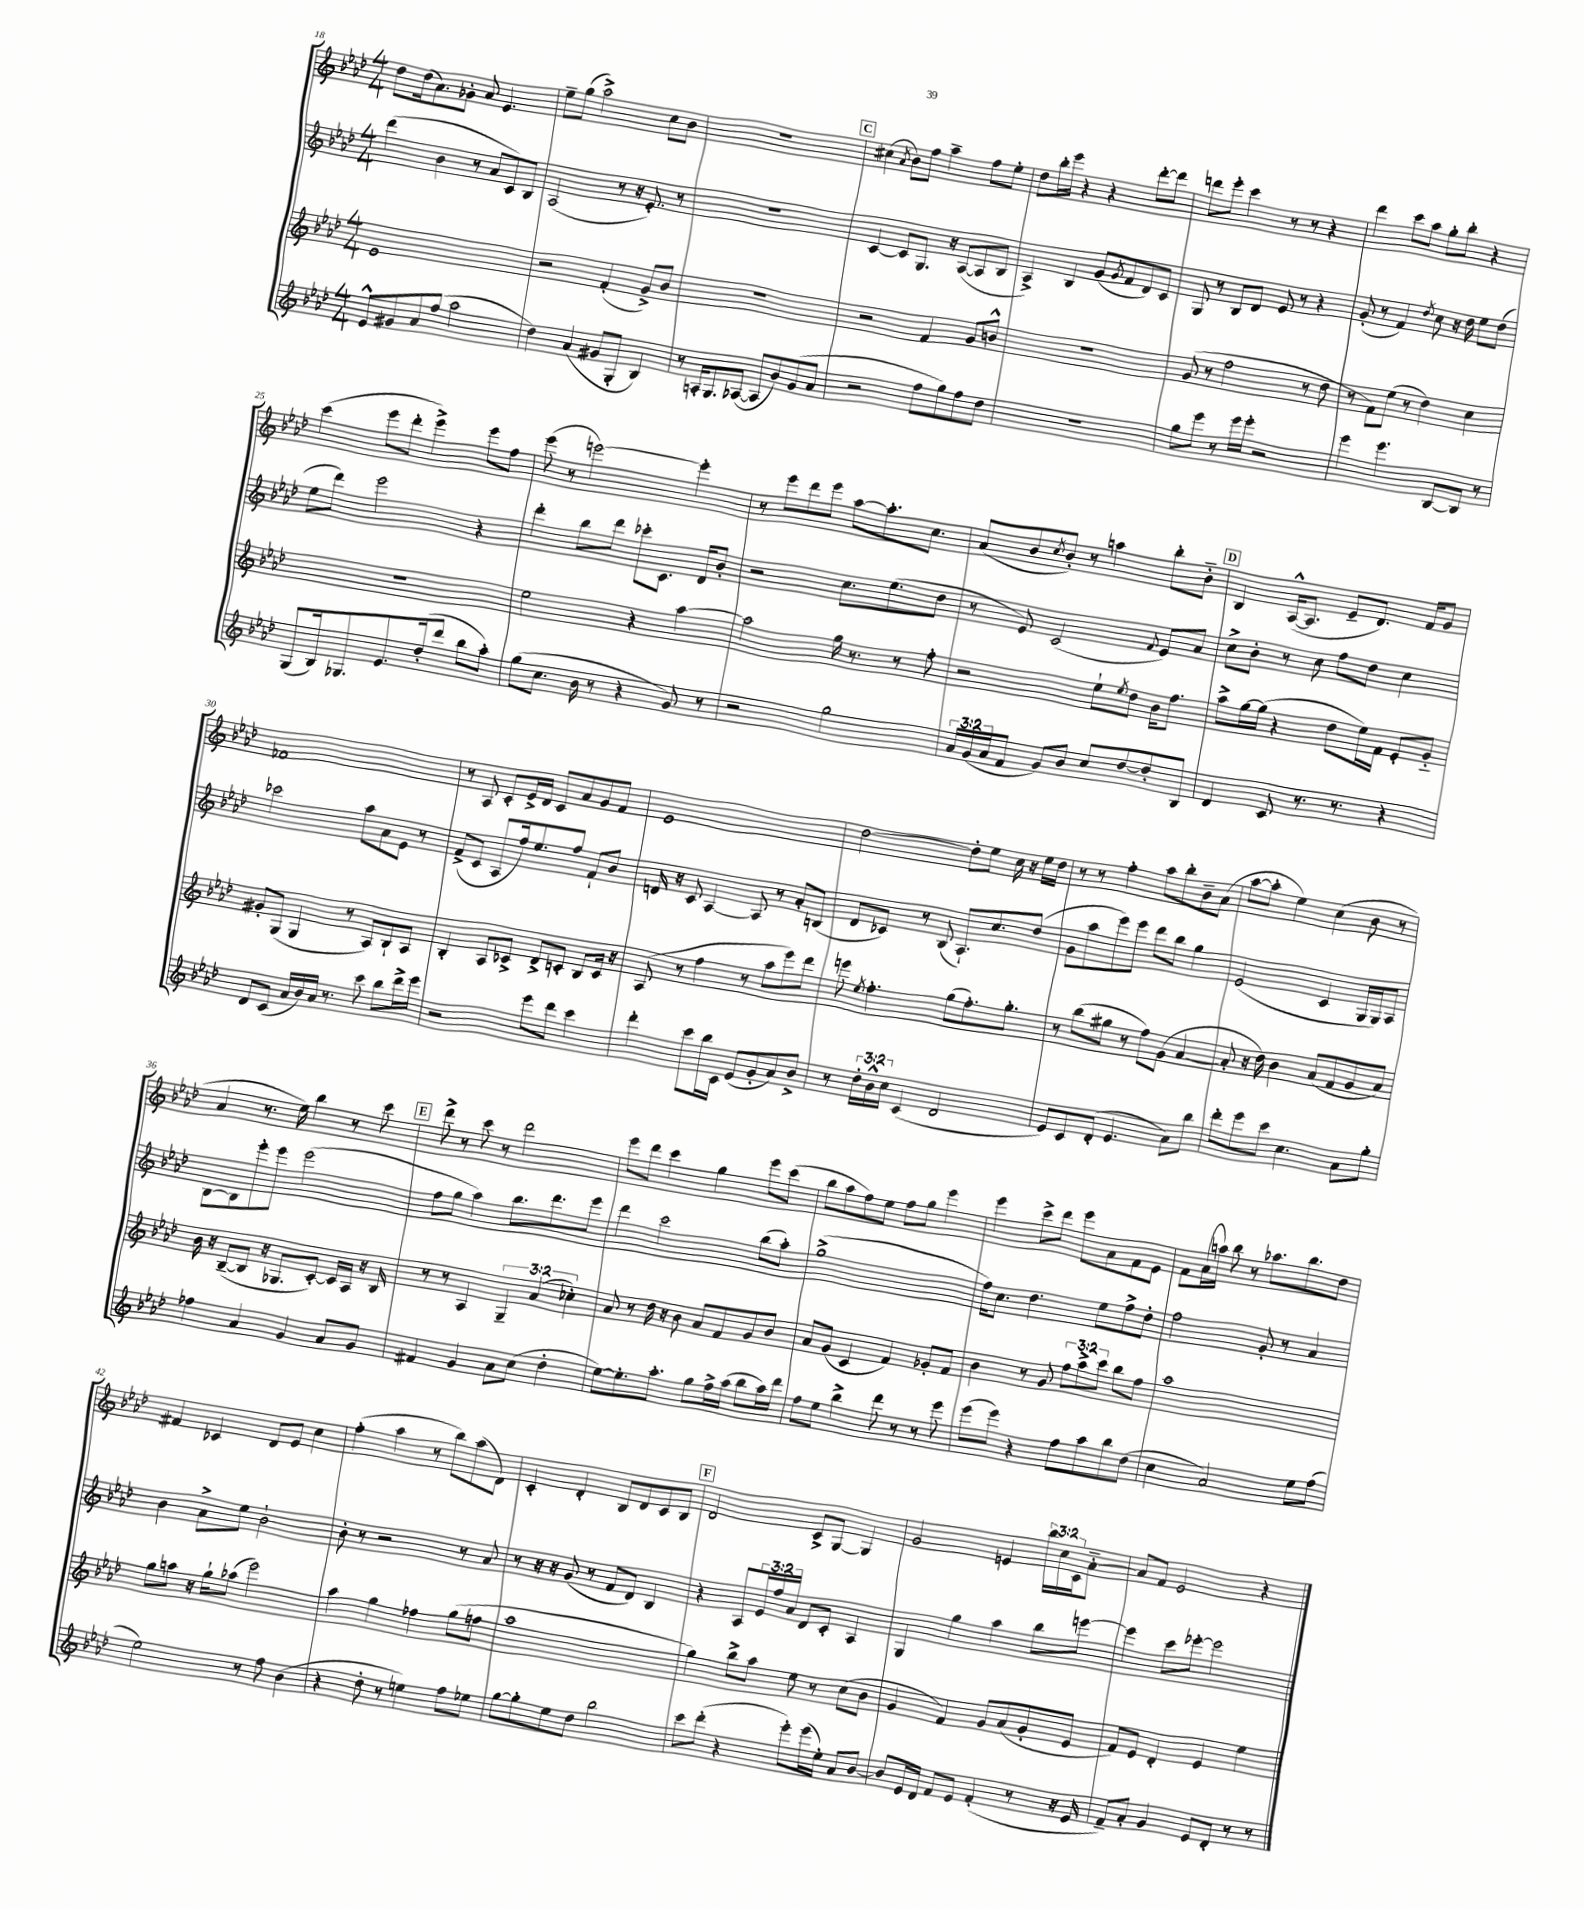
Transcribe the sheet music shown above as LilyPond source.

<<
\new StaffGroup <<
\new Staff = "s0" {
    \clef treble \key aes \major \numericTimeSignature \time 4/4 \override Staff.TupletNumber.text = #tuplet-number::calc-fraction-text
    des''8 des''16( aes'8.) ges'8-. aes'8 ees'4. |
    ees''8-- g''8( aes''2->) c''8 bes'8 |
    R1 |
    \mark \markup { \box "C" } cis''4( \acciaccatura { aes'8 } bes'8) f''8 aes''4-- f''8 ees''8-. |
    des''8 bes''16-. ees'''16 r4 r4 des'''8~-. des'''8 |
    d'''8 ees'''8-. c'''4 r8 r8 r4 |
    des'''4 c'''8 aes''8 g''8-. bes''8-. r4 |
    c'''4( ees'''8 des'''8-. ees'''4->) ees'''8 f''8 |
    ees'''8( r8 e'''2~) e'''4-. |
    r8 ees'''8 des'''8 ees'''8 aes''8~ aes''8.-. c''8. |
    aes'8( bes'8 \acciaccatura { c''8 } bes'8-.) r8 a''4 bes''8-. bes'8-_ |
    \mark \markup { \box "D" } bes4 aes16~-^( aes8. ees'8-- des'8.) f'16 g'8 |
    fes'1 |
    r8 aes8 c'8-. ees'16-> des'16 c'8 aes'8 g'8 f'8 |
    ees'1 |
    des''2~ des''8-. ees''8 c''16 r16 ees''16 des''16 |
    r8 r8 f''4-. aes''8 bes''8-. bes'8-- aes'8( |
    aes''8~ aes''8-. ees''4) c''4( bes'8 r8 |
    aes'4 r8. ees''16) bes''4 r8 c'''8 |
    \mark \markup { \box "E" } des'''8-> r8 c'''8 r8 des'''2 |
    ees'''8 des'''8 c'''4 g''4 ees'''8 c'''8( |
    bes''8 aes''8 f''8) ees''8 f''8 g''8 ees'''4 |
    ees'''4 c'''8-> des'''8 ees'''8 aes'8 f'8 ees'8 |
    f'8 aes'16( a''16) bes''8 r8 aes''8. bes''8. des''8 |
    fis'4 ces'4 des'8 ees'8 c''4 |
    f''4-.( aes''4 r8 bes''8) aes''8( des'8) |
    c'4-. des'4-. bes8 des'8 c'8 bes8 |
    \mark \markup { \box "F" } des'2 c'8-> g8~ g4 |
    g'2 e'4 \tuplet 3/2 { bes''16 c''16 c'16 } aes'8~-_ |
    aes'8 f'8 ees'2 r4 \bar "|." |
}
\new Staff = "s1" {
    \clef treble \key aes \major \numericTimeSignature \time 4/4 \override Staff.TupletNumber.text = #tuplet-number::calc-fraction-text
    des'''4( bes'4 r8 aes'8 c'8) bes8 |
    aes2( r8 r16 ees'8.-.) r8 |
    R1 |
    \mark \markup { \box "C" } c'4~ c'8 g8. r16 aes8~( aes8 bes8 |
    aes4->) bes4 g'8( \acciaccatura { g'8 } f'8 des'8) c'8 |
    g8 r8 bes8 des'8 ees'8 r8 r4 |
    g'8-.( r8 f'4) \acciaccatura { des''8 } c''8 r16 des''16 ees''8 des''8( |
    ees''8 des'''8) ees'''2 r4 |
    des'''4-. bes''8 des'''8 ces'''8-. c'8. des'16 bes'8-. |
    r2 c''8. ees''8.( des''8 |
    r8 ees'8) c'2( \appoggiatura { f'8 } ees'8) aes'8 |
    \mark \markup { \box "D" } c''8-> bes'8-. r8 c''8 f''8 des''8 c''4 |
    ces'''2 aes''8 aes'8 ees'8 r8 |
    f'8->( c'8 aes8 f''16) ees''8. f''8 f'8-! bes'8 |
    d'16 r16 c'8 aes4~ aes8 r8 aes'8-. b8( |
    des'8 ces'8) r8 bes8( aes8.-!) c''8. des''8( |
    g'8 aes''8 ees'''8) ees'''8 des'''8 bes''8 g''4 |
    ees'2( c'4 g16 g16) aes8 |
    bes8~ bes8 ees'''8-. ees'''8 ees'''2( |
    \mark \markup { \box "E" } f''8 g''8 aes''4) bes''8. des'''8. ees'''8 |
    des'''4 c'''2 bes''8( aes''8-.) |
    g''1->( |
    f''16) c''8. des''4. ees''8 f''8-> des''8-. |
    f''2 g'8-. r8 aes'4 |
    bes'4 aes'8-> ees''8 bes'2-! |
    bes'8-. r8 r2 r8 aes'8 |
    r8 r16 r16 g'8( r8 f'8 des'8) bes4 |
    \mark \markup { \box "F" } r4 aes8 \tuplet 3/2 { ees'16 f''16 aes'16 } des'8 c'8-. aes4 |
    g4 g''4 aes''4 bes''8 e'''8~ |
    e'''4 c'''8 ees'''8~-. ees'''2 \bar "|." |
}
\new Staff = "s2" {
    \clef treble \key aes \major \numericTimeSignature \time 4/4 \override Staff.TupletNumber.text = #tuplet-number::calc-fraction-text
    ees'1 |
    r2 f'4-.( g'8->) bes'8 |
    R1 |
    \mark \markup { \box "C" } r2 f'4 g'8 b'8-^ |
    r1 |
    g'8( r8 f''2 r8 des''8 |
    r8 f'8) ees''8( r8 des''4) c''4 |
    R1 |
    ees''2 r4 aes''4~ |
    aes''2 g''16 r8. r8 f''8-. |
    r2 ees''8-! \acciaccatura { ees''8 } des''8 bes'16 f''8. |
    \mark \markup { \box "D" } aes''8-> g''16~ g''16( r4 des''8 ees''16) f'16 ees'8-. g'8-_ |
    gis'8-. g8( g4 r8 aes8) bes8-! aes8 |
    bes4-. aes8 ces'8-> des'8-> c'8-. bes8 c'16 r16 |
    aes8( r8 f''4 r8 aes''8 ees'''8) des'''8 |
    e'''8 \acciaccatura { ees''8 } f''4.-. g''8( f''8.-.) g''8.-. |
    r8 bes''8( gis''8 r8 f''8) g'8( aes'4~ |
    aes'8-. r16 des''16) bes'4 aes'8( f'8 g'8 aes'8) |
    bes'16 r16 bes8~--( bes8 r16 ges8. c'8~-.) c'16 aes16 r16 bes16 |
    \mark \markup { \box "E" } r8 r8 aes4 \tuplet 3/2 { g4-- aes'4( ces''4-.) } |
    aes'8 r8 des''16 r16 bes'8 aes'8 f'8 g'8 bes'8 |
    aes'8 g'8( c'4 f'4) ges'8-. f'8 |
    bes'4 r8 g'8 \tuplet 3/2 { f''8 aes''8-> c'''8 } bes''8 f''8 |
    aes''1 |
    g''8 a''8 r16 g''16-! aes''8( ees'''2) |
    aes''4 g''4 fes''4 g''8( f''8 |
    aes''1 |
    \mark \markup { \box "F" } g''4) bes''8-> aes''8 ees''8 r8 c''8( bes'8 |
    g'4 f'4) g'8 aes'8( g'8-. ees'8 |
    f'8) ees'8 des'4-. ees'4 ees''4 \bar "|." |
}
\new Staff = "s3" {
    \clef treble \key aes \major \numericTimeSignature \time 4/4 \override Staff.TupletNumber.text = #tuplet-number::calc-fraction-text
    ees'8-^ gis'8 aes'8 f''8( aes''2 |
    des''4) aes'4( gis'8 g8-. bes4) |
    r8 a16-. g8. aes8~( aes8 bes'8) g'8( aes'8 |
    \mark \markup { \box "C" } r2 f''8 g''8) f''8 des''8 |
    R1 |
    g''8 ees'''8 r8 ees'''16 ees'''16-. r2 |
    ees'''4 ees'''4. bes8~ bes8 r8 |
    g8( bes16) ges8. ees'8. des''16-.( des'''8 bes''8 aes''8-.) |
    g''8( c''8. bes'16 r8 r4 g'8) r8 |
    r2 g''2 |
    \tuplet 3/2 { aes'16 g'16( aes'16 } f'8 g'8) bes'8 c''8 des''8~ des''8-. bes8 |
    \mark \markup { \box "D" } des'4 c'8 r8. r8. r4 |
    des'8 c'8( aes'16 bes'16) aes'16 r8. c'''8 bes''8 des'''16-> ees'''16 |
    r2 ees'''8 des'''8 c'''4 |
    des'''4-. c'''8 bes''16 c'16 ees'8( g'8-. aes'8) bes'8-> |
    r8 \tuplet 3/2 { des''16-. bes'16-^ c''16 } c'4( des'2 |
    ees'8) c'8 des'8-.( ees'4. aes'8) bes''8 |
    des'''8-. ees'''8 c'''8 c''4. aes'8 g''8-. |
    fes''4 aes'4 g'4 aes'8 g'8 |
    \mark \markup { \box "E" } fis'4 g'4 aes'8 c''8( des''4-. |
    ees''8~) ees''8.-. aes''8.-. g''8 f''16-> aes''16( bes''8 aes''16) des'''16 |
    f''8 ees''8 bes''4-> des'''8 r8 r8 ees'''8 |
    ees'''8( ees'''8) r4 f''8 aes''8 bes''8 des''8( |
    c''4 aes'2) ees''8 f''8( |
    ees''2) r8 f''8 bes'4( |
    r4 des''8-. r8 e''4) f''8 ees''8 |
    g''8~ g''8-. ees''8 des''8 bes''2 |
    \mark \markup { \box "F" } c'''8 des'''8-.( r4 ees'''8-.) ees'''16( ees''16-.) aes'8 bes'8~ |
    bes'8 ees'16 des'16 f'8 ees'8 f'4-.( r8 r16 ees'16 |
    f'8--) aes'8-. g'4 ees'8 des'8-. r8 r8 \bar "|." |
}
>>
>>
\layout { \context { \Score currentBarNumber = #18 } }
